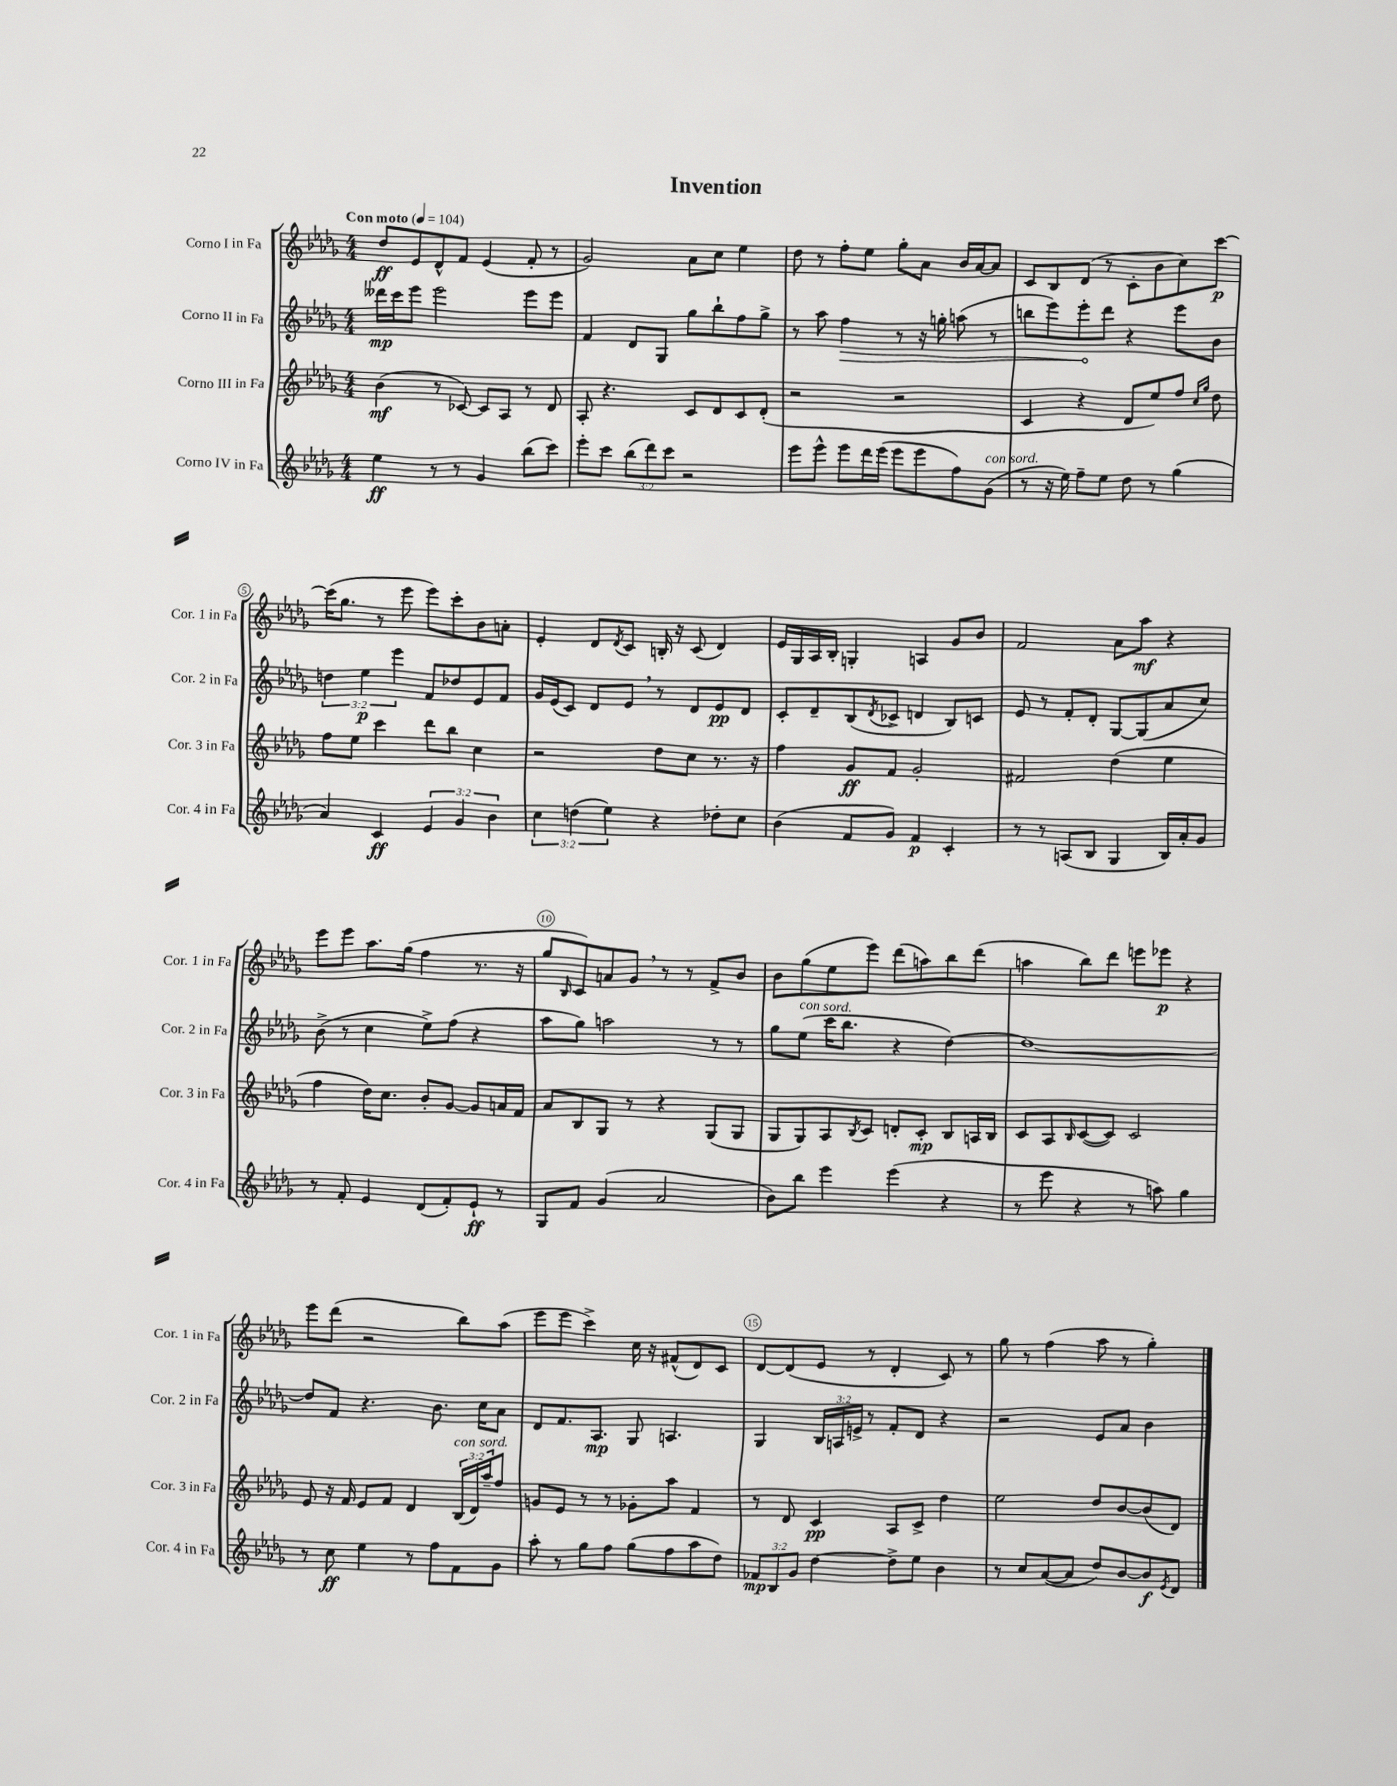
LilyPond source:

\header { title = "Invention" }
<<
\new StaffGroup <<
\new Staff = "s0" \with { instrumentName = "Corno I in Fa" shortInstrumentName = "Cor. 1 in Fa" } {
    \clef treble \key des \major \numericTimeSignature \time 4/4 \tempo "Con moto" 4 = 104
    des''8\ff ees'8 des'8-^ f'8 ees'4( f'8-. r8 |
    ges'2) aes'8 c''8 ees''4 |
    des''8 r8 f''8-. ees''8 ges''8-. aes'8 bes'16 aes'16~ aes'8 |
    c'8 bes8 des'8( r8 c'8-. bes'8 c''8) c'''8~\p |
    c'''16( ges''8. r8 ees'''8 ees'''8) c'''8-. bes'8 a'8-. |
    ees'4-. des'8 \acciaccatura { des'8 } c'8 b16-. r16 c'8( des'4) |
    ees'16 ges16 aes16 bes16-. g4-. a4 ges'8 bes'8 |
    f'2 aes'8 aes''8\mf r4 |
    ees'''8 ees'''8 aes''8. ges''16( f''4 r8. r16 |
    ges''8 \grace { bes16 } c'8) a'8 ges'8 \breathe r8 r8 f'8-> bes'8 |
    bes'8 ges''8( ees''8 ees'''8) des'''8( a''8) bes''8 des'''8( |
    a''4 bes''8) des'''8 e'''8 ees'''8\p r4 |
    ees'''8 des'''8( r2 bes''8) aes''8( |
    ees'''8 ees'''8 c'''4->) c''16 r16 fis'8-^( des'8) c'8 |
    des'8~ des'8( ees'8 r8 des'4-. c'8) r8 |
    ges''8 r8 f''4( aes''8 r8 ges''4-.) \bar "|." |
}
\new Staff = "s1" \with { instrumentName = "Corno II in Fa" shortInstrumentName = "Cor. 2 in Fa" } {
    \clef treble \key des \major \numericTimeSignature \time 4/4 \override Staff.TupletNumber.text = #tuplet-number::calc-fraction-text
    deses'''16\mp c'''16 ees'''8 ees'''2 ees'''8 ees'''8 |
    f'4 des'8 ges8 ges''8 bes''8-! f''8 ges''8-> |
    r8 aes''8 \once \override Hairpin.circled-tip = ##t f''4\> r8 r16 g''16-. a''8( r8 |
    b''8 ees'''8) ees'''8-.\! des'''8 r4 ees'''8 bes'8 |
    \tuplet 3/2 { d''4 ees''4\p ees'''4 } f'8 des''8 ees'8 f'8 |
    ges'16 ees'16( c'8) des'8 ees'8 \breathe r8 des'8 ees'8\pp des'8 |
    c'8-. des'8-- bes8( \acciaccatura { des'8 } ces'8-> d'4 bes8) c'8 |
    ees'8 r8 f'8-. des'8-. ges8~ ges8( aes'8 c''8) |
    bes'8->( r8 c''4 ees''8->) f''8( r4 |
    aes''8 ges''8) a''2 r8 r8 |
    ges''8 ees''8^\markup { \italic "con sord." }( c'''16 bes''8. r4 des''4~) |
    des''1~ |
    des''8 f'8 r4. bes'8. c''16 aes'8 |
    des'8 f'8. aes8.\mp ges8 a4. |
    ges4 \tuplet 3/2 { bes16 a16 e'16-> } r8 f'8-. des'8 r4 |
    r2 ees'8 aes'8 bes'4 \bar "|." |
}
\new Staff = "s2" \with { instrumentName = "Corno III in Fa" shortInstrumentName = "Cor. 3 in Fa" } {
    \clef treble \key des \major \numericTimeSignature \time 4/4 \override Staff.TupletNumber.text = #tuplet-number::calc-fraction-text
    bes'4\mf( r8 ces'8~) ces'8 aes8 r8 des'8 |
    aes8-. r4. c'8 des'8 c'8 des'8-.( |
    r2 r2 |
    c'4 r4 des'8 ees''8) f''8 \grace { c''16 ges''16 } des''8 |
    f''8 ees''8 c'''4 des'''8 bes''8 c''4 |
    r2 des''8 c''8 r8. r16 |
    f''4 ges'8\ff f'8 ges'2-. |
    fis'2 des''4( ees''4 |
    f''4 des''16) c''8. bes'8-. ges'8~ ges'8 a'16 f'16 |
    aes'8 bes8 ges8 r8 r4 ges8( ges8 |
    ges8 ges8) aes8 \acciaccatura { bes8 } c'8 d'8-. c'8-.\mp bes8 a16 bes16 |
    c'8 aes8 \grace { bes16 } c'8~( c'8) c'2 |
    ees'8 r16 f'16 ees'8 f'8 des'4 \tuplet 3/2 { bes16^\markup { \italic "con sord." }( des'16) aes''16-- } f''8 |
    g'8 ees'8 r8 r8 ges'8-. aes''8 f'4 |
    r8 des'8 c'4\pp aes8 c'8-> des''4 |
    ees''2 des''8 bes'8~ bes'8( des'8) \bar "|." |
}
\new Staff = "s3" \with { instrumentName = "Corno IV in Fa" shortInstrumentName = "Cor. 4 in Fa" } {
    \clef treble \key des \major \numericTimeSignature \time 4/4 \override Staff.TupletNumber.text = #tuplet-number::calc-fraction-text
    ees''4\ff r8 r8 ges'4 bes''8( c'''8) |
    ees'''8-. c'''8 \tuplet 3/2 { bes''8( des'''8) c'''8 } r2 |
    ees'''8 ees'''8-^ ees'''8 des'''16 ees'''16( ees'''8 ees'''8 f''8) ges'8^\markup { \italic "con sord." }( |
    r8 r16 ees''16) f''8-- ees''8 des''8 r8 ges''4( |
    aes'4) c'4\ff \tuplet 3/2 { ees'4 ges'4 bes'4 } |
    \tuplet 3/2 { c''4 d''4( ees''4) } r4 des''8-. c''8 |
    bes'4( f'8 ges'8) f'4\p c'4-. |
    r8 r8 a8( bes8 ges4 bes16) aes'16-. ges'8 |
    r8 f'8-. ees'4 des'8( f'8-.) ees'8-!\ff r8 |
    ges8 f'8 ges'4( aes'2 |
    bes'8) bes''8 ees'''4 ees'''4( r4 |
    r8 ees'''8 r4 r8 a''8) ges''4 |
    r8 c''8\ff ees''4 r8 f''8 f'8 ges'8 |
    aes''8-. r8 ges''8 f''8 ges''8( f''8 aes''8 des''8) |
    \tuplet 3/2 { fes'8\mp bes8 ges'8 } des''4~ des''8-> ees''8 bes'4 |
    r8 c''8 aes'8~( aes'8 des''8) bes'8~ bes'8\f \acciaccatura { ees'8 } des'8 \bar "|." |
}
>>
>>
\layout { \context { \Score \override BarNumber.break-visibility = ##(#f #t #t) barNumberVisibility = #(every-nth-bar-number-visible 5) \override BarNumber.stencil = #(make-stencil-circler 0.1 0.3 ly:text-interface::print) } }
